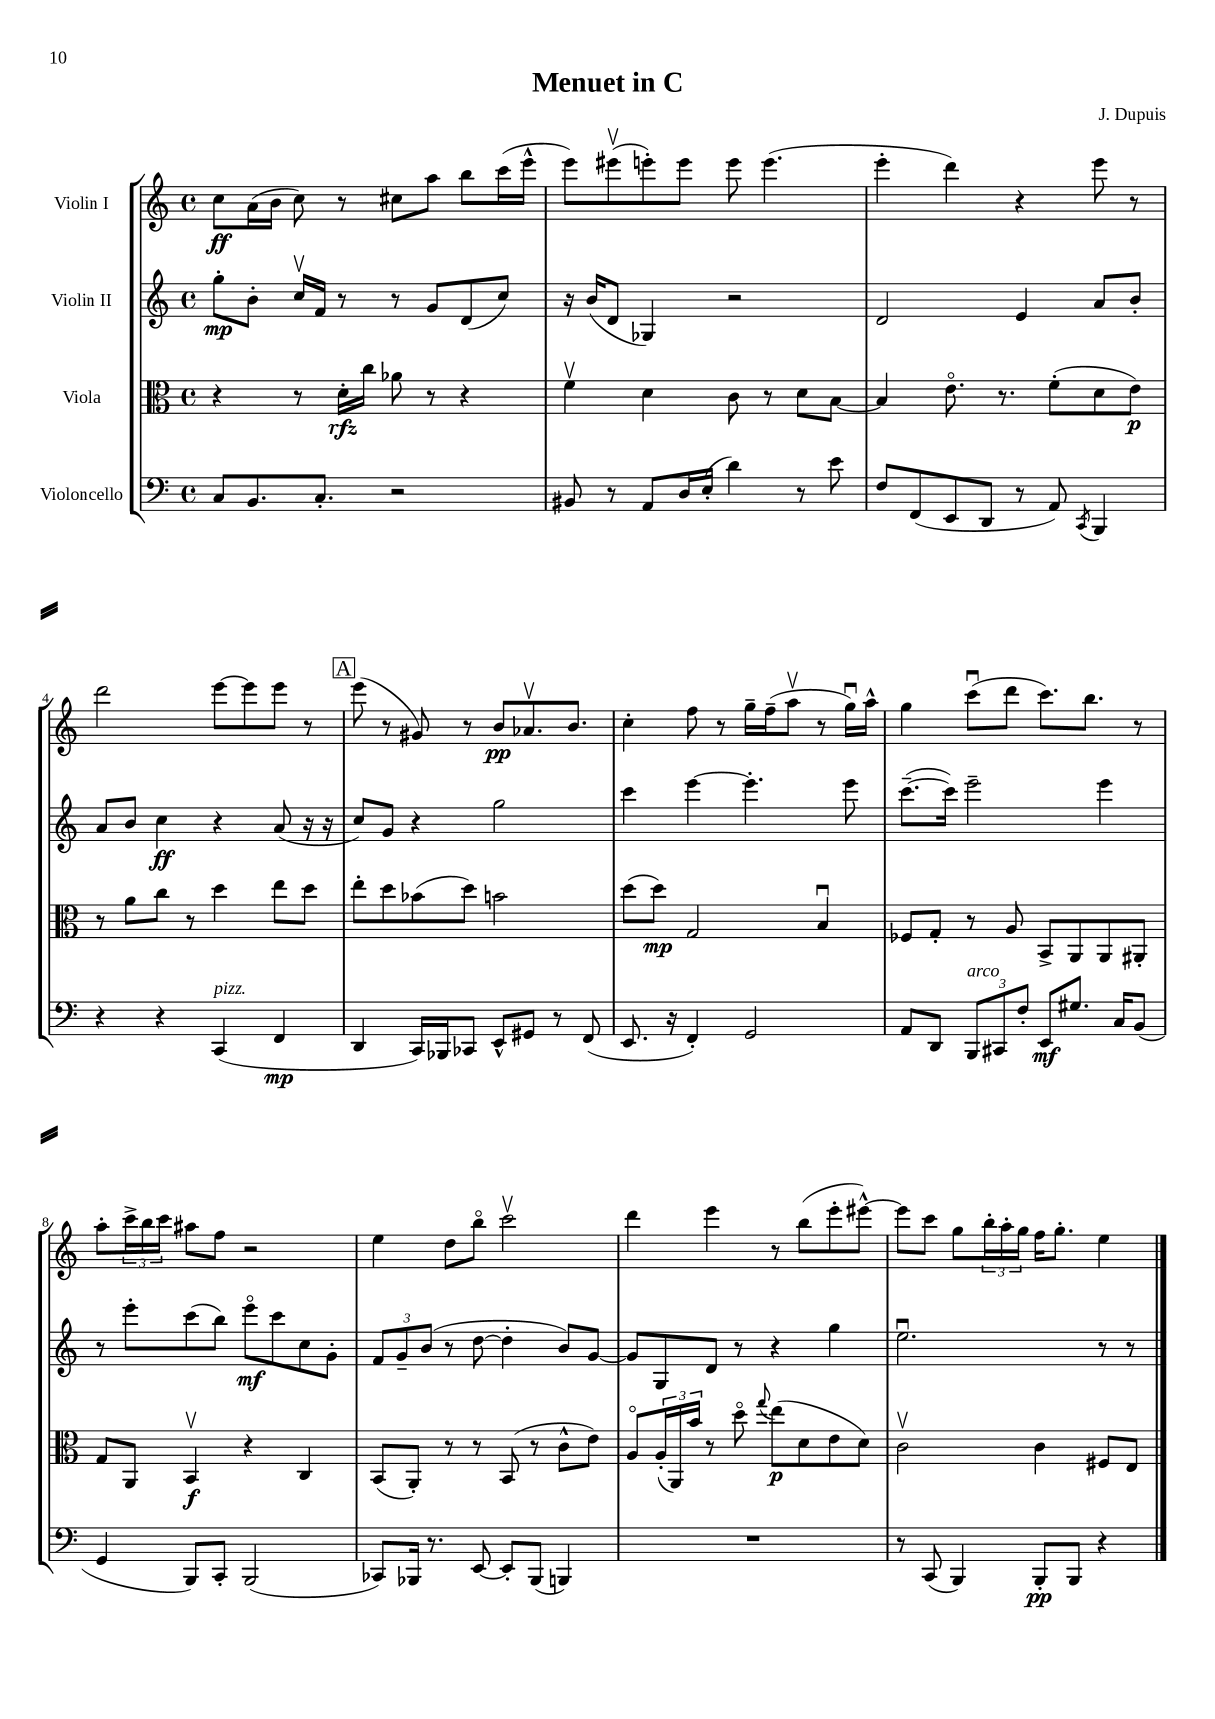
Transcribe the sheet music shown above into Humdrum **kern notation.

**kern	**dynam	**kern	**dynam	**kern	**dynam	**kern	**dynam
*part4	*part4	*part3	*part3	*part2	*part2	*part1	*part1
*staff4	*staff4	*staff3	*staff3	*staff2	*staff2	*staff1	*staff1
*I"Violoncello	*	*I"Viola	*	*I"Violin II	*	*I"Violin I	*
*clefF4	*	*clefC3	*	*clefG2	*	*clefG2	*
*k[]	*	*k[]	*	*k[]	*	*k[]	*
*M4/4	*	*M4/4	*	*M4/4	*	*M4/4	*
*met(c)	*	*met(c)	*	*met(c)	*	*met(c)	*
=1	=1	=1	=1	=1	=1	=1	=1
8C/L	.	4r	.	8gg'\L	mp	8cc\L	ff
8.BB/	.	.	.	8b'\J	.	(16a\L	.
.	.	.	.	.	.	16b\JJ	.
.	.	8r	.	16ccv/LL	.	8cc\)	.
8.C'/J	.	.	.	16f/JJ	.	.	.
.	.	16d'\LL	rfz	8r	.	8r	.
.	.	16cc\JJ	.	.	.	.	.
2r	.	8a-X\	.	8r	.	8cc#X\L	.
.	.	8r	.	8g/L	.	8aa\J	.
.	.	4r	.	(8d/	.	8bb\L	.
.	.	.	.	8cc/J)	.	(16ccc\L	.
.	.	.	.	.	.	16eee^^\JJ	.
=2	=2	=2	=2	=2	=2	=2	=2
8BB#X/	.	4fv\	.	16r	.	8eee\L)	.
.	.	.	.	(16b/KL	.	.	.
8r	.	.	.	8d/J	.	(8eee#Xv\	.
8AA/L	.	4d\	.	4G-X/)	.	8eeen'\)	.
16D/L	.	.	.	.	.	8eee\J	.
(16E'/JJ	.	.	.	.	.	.	.
4d\)	.	8c\	.	2r	.	8eee\	.
.	.	8r	.	.	.	(4.eee\	.
8r	.	8d\L	.	.	.	.	.
8e\	.	[8B\J	.	.	.	.	.
=3	=3	=3	=3	=3	=3	=3	=3
8F/L	.	4B/]	.	2d/	.	4eee'\	.
(8FF/	.	.	.	.	.	.	.
8EE/	.	8.e\	.	.	.	4ddd\)	.
8DD/J	.	.	.	.	.	.	.
.	.	8.r	.	.	.	.	.
8r	.	.	.	4e/	.	4r	.
8AA/)	.	(8f'\L	.	.	.	.	.
8qCC/	.	.	.	.	.	.	.
4BBB/	.	8d\	.	8a/L	.	8eee\	.
.	.	8e\J)	p	8b'/J	.	8r	.
!!LO:LB:g=z
=4	=4	=4	=4	=4	=4	=4	=4
4r	.	8r	.	8a/L	.	2ddd\	.
.	.	8a\L	.	8b/J	.	.	.
4r	.	8cc\J	.	4cc\	ff	.	.
.	.	8r	.	.	.	.	.
!LO:TX:a:i:t=pizz.	!	!	!	!	!	!	!
(4CC/	.	4dd\	.	4r	.	[8eee\L	.
.	.	.	.	.	.	8eee\]	.
4FF/	mp	8ee\L	.	(8a/	.	8eee\J	.
.	.	8dd\J	.	16r	.	8r	.
.	.	.	.	16r	.	.	.
!!LO:REH:place=s1:t=A
=5	=5	=5	=5	=5	=5	=5	=5
4DD/	.	8ee'\L	.	8cc/L)	.	(8eee\	.
.	.	8dd\	.	8g/J	.	8r	.
16CC/LL)	.	(8b-X\	.	4r	.	8g#X/)	.
16BBB-X/J	.	.	.	.	.	.	.
8CC-X/J	.	8dd\J)	.	.	.	8r	.
8EE^^/L	.	2bn\	.	2gg\	.	8b/L	pp
8GG#X/J	.	.	.	.	.	8.a-Xv/	.
8r	.	.	.	.	.	.	.
.	.	.	.	.	.	8.b/J	.
(8FF/	.	.	.	.	.	.	.
=6	=6	=6	=6	=6	=6	=6	=6
8.EE/	.	(8dd\L	.	4ccc\	.	4cc'\	.
.	.	8dd\J)	mp	.	.	.	.
16r	.	.	.	.	.	.	.
4FF'/)	.	2G/	.	[4eee\	.	8ff\	.
.	.	.	.	.	.	8r	.
2GG/	.	.	.	4.eee'\]	.	16gg~\LL	.
.	.	.	.	.	.	(16ff~\J	.
.	.	.	.	.	.	8aav\J	.
.	.	4Bu/	.	.	.	8r	.
.	.	.	.	8eee\	.	16ggu\LL)	.
.	.	.	.	.	.	16aa^^\JJ	.
=7	=7	=7	=7	=7	=7	=7	=7
8AA/L	.	8F-X/L	.	([8.ccc~\L	.	4gg\	.
8DD/J	.	8G'/J	.	.	.	.	.
.	.	.	.	16ccc\Jk])	.	.	.
!LO:TX:a:i:t=arco	!	!	!	!	!	!	!
12BBB/L	.	8r	.	2eee~\	.	(8cccu\L	.
12CC#X/	.	.	.	.	.	.	.
.	.	8A/	.	.	.	8ddd\J	.
12F'/J	.	.	.	.	.	.	.
8EE/L	mf	8BB^/L	.	.	.	8.ccc\L)	.
8.G#X/J	.	8AA/	.	.	.	.	.
.	.	.	.	.	.	8.bb\J	.
.	.	8AA/	.	4eee\	.	.	.
16C/KL	.	.	.	.	.	.	.
(8BB/J	.	8AA#X'/J	.	.	.	8r	.
!!LO:LB:g=z
=8	=8	=8	=8	=8	=8	=8	=8
4GG/	.	8G/L	.	8r	.	8aa'\L	.
.	.	8AA/J	.	8eee'\L	.	24ccc^\L	.
.	.	.	.	.	.	24bb\	.
.	.	.	.	.	.	24ccc\JJ	.
8BBB/L)	.	4BBv/	f	(8ccc\	.	8aa#X\L	.
8CC'/J	.	.	.	8bb\J)	.	8ff\J	.
(2BBB/	.	4r	.	8eee\L	mf	2r	.
.	.	.	.	8ccc\	.	.	.
.	.	4C/	.	8cc\	.	.	.
.	.	.	.	8g'\J	.	.	.
=9	=9	=9	=9	=9	=9	=9	=9
8CC-X/L)	.	(8BB/L	.	12f/L	.	4ee\	.
.	.	.	.	12g~/	.	.	.
16BBB-X/Jk	.	8AA'/J)	.	.	.	.	.
.	.	.	.	(12b/J	.	.	.
8.r	.	.	.	.	.	.	.
.	.	8r	.	8r	.	8dd\L	.
[8EE/	.	8r	.	[8dd\	.	8bb\J	.
8EE'/L]	.	(8BB/	.	4dd'\]	.	2cccv\	.
(8BBB-/J	.	8r	.	.	.	.	.
4BBBn/)	.	8c^^\L	.	8b/L)	.	.	.
.	.	8e\J)	.	[8g/J	.	.	.
=10	=10	=10	=10	=10	=10	=10	=10
1r	.	8A/L	.	8g/L]	.	4ddd\	.
.	.	(24A'/L	.	8G/	.	.	.
.	.	24AA/)	.	.	.	.	.
.	.	24b/JJ	.	.	.	.	.
.	.	8r	.	8d/J	.	4eee\	.
.	.	8dd\	.	8r	.	.	.
.	.	8qqgg/	.	.	.	.	.
.	.	(8ee\L	p	4r	.	8r	.
.	.	8d\	.	.	.	(8bb\L	.
.	.	8e\	.	4gg\	.	8eee'\	.
.	.	8d\J)	.	.	.	[8eee#X^^\J)	.
=11	=11	=11	=11	=11	=11	=11	=11
8r	.	2cv\	.	2.eeu\	.	8eee#\L]	.
(8CC/	.	.	.	.	.	8ccc\J	.
4BBB/)	.	.	.	.	.	8gg\L	.
.	.	.	.	.	.	24bb'\L	.
.	.	.	.	.	.	24aa'\	.
.	.	.	.	.	.	24gg\JJ	.
8BBB'/L	pp	4c\	.	.	.	16ff\KL	.
.	.	.	.	.	.	8.gg'\J	.
8BBB/J	.	.	.	.	.	.	.
4r	.	8F#X/L	.	8r	.	4ee\	.
.	.	8E/J	.	8r	.	.	.
==	==	==	==	==	==	==	==
*-	*-	*-	*-	*-	*-	*-	*-
